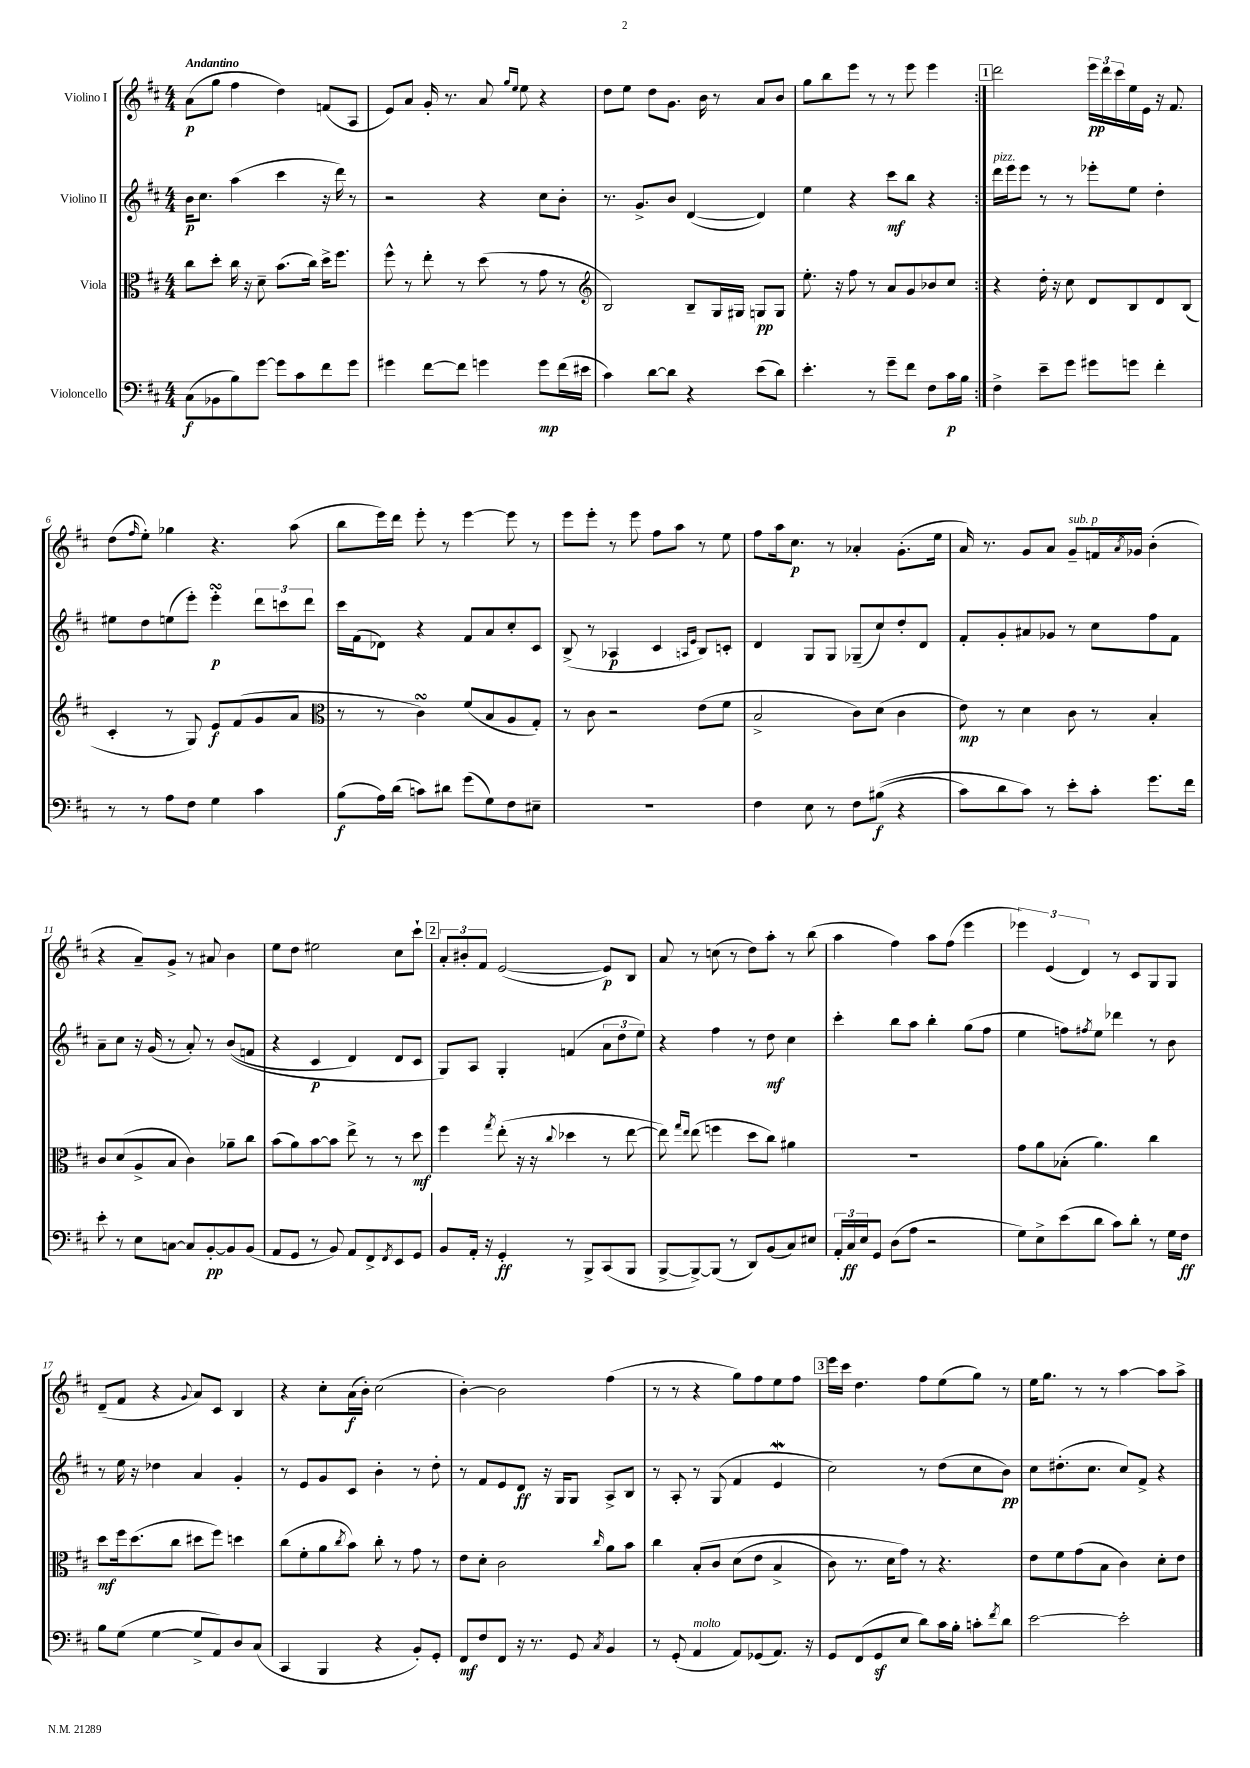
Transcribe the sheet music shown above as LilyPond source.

<<
\new StaffGroup <<
\new Staff = "s0" \with { instrumentName = "Violino I" } {
    \clef treble \key d \major \numericTimeSignature \time 4/4 \tempo "Andantino"
    \repeat volta 2 { a'8\p( g''8 fis''4 d''4) f'8( a8 |
    e'8) a'8 g'16-. r8. a'8 \grace { g''16 e''16 } e''8 r4 |
    d''8 e''8 d''8 g'8. b'16 r8 a'8 b'8 |
    g''8 b''8 e'''8 r8 r8 e'''8 e'''4 | }
    \mark \markup { \box "1" } d'''2 \tuplet 3/2 { e'''16\pp d'''16 cis'''16 } e''16 e'16 r16 fis'8. |
    d''8( \grace { fis''16 } e''8-.) ges''4 r4. a''8( |
    b''8 e'''16) d'''16 e'''8-. r8 e'''4~ e'''8 r8 |
    e'''8 e'''8-. r8 e'''8 fis''8 a''8 r8 e''8 |
    fis''8 a''16 cis''8.\p r8 aes'4-. g'8.-.( e''16 |
    a'16) r8. g'8 a'8 g'8--^\markup { \italic "sub. p" } f'16 \acciaccatura { a'8 } ges'16 b'4-.( |
    r4 a'8--) g'8-> r8 ais'8 b'4 |
    e''8 d''8 eis''2 cis''8 cis'''8-! |
    \mark \markup { \box "2" } \tuplet 3/2 { a'8-. bis'8-. fis'8 } e'2~( e'8\p) b8 |
    a'8 r8 c''8( r8 d''8) a''8-. r8 b''8( |
    a''4 fis''4) a''8 fis''8( e'''4 |
    \tuplet 3/2 { ees'''4) e'4( d'4) } r8 cis'8 g8 g8 |
    d'8--( fis'8 r4 \appoggiatura { g'8 } a'8) cis'8 b4 |
    r4 cis''8-. a'16\f( b'16-.) cis''2( |
    b'4~-.) b'2 fis''4( |
    r8 r8 r4 g''8) fis''8 e''8 fis''8 |
    \mark \markup { \box "3" } e'''16 cis'''16 d''4. fis''8 e''8( g''8) r8 |
    e''16 g''8. r8 r8 a''4~ a''8 a''8-> \bar "|." |
}
\new Staff = "s1" \with { instrumentName = "Violino II" } {
    \clef treble \key d \major \numericTimeSignature \time 4/4
    \repeat volta 2 { b'16\p cis''8. a''4( cis'''4 r16 d'''16) r8 |
    r2 r4 cis''8 b'8-. |
    r8. g'8.-> b'8 d'4~( d'4) |
    e''4 r4 cis'''8\mf b''8 r4 | }
    \mark \markup { \box "1" } d'''16^\markup { \italic "pizz." } e'''16 e'''8 r8 r8 ees'''8-. e''8 d''4-. |
    eis''8 d''8 e''8( e'''8-.) e'''4-.\turn\p \tuplet 3/2 { d'''8 c'''8 d'''8 } |
    cis'''16 fis'16( des'8) r4 fis'8 a'8 cis''8-. cis'8 |
    b8->( r8 aes4\p cis'4 \grace { a16 e'16 } b8) c'8-. |
    d'4 g8 g8 ges8--( cis''8) d''8-. d'8 |
    fis'8-. g'8-. ais'8 ges'8 r8 cis''8 fis''8 fis'8 |
    a'8-- cis''8 r16 g'16( r8 a'8-.) r8 b'8(\( f'8 |
    r4 cis'4\p d'4) d'8 cis'8 |
    \mark \markup { \box "2" } g8\) a8 g4-. f'4( \tuplet 3/2 { a'8 d''8 e''8) } |
    r4 fis''4 r8 d''8\mf cis''4 |
    cis'''4-. b''8 a''8 b''4-. g''8( fis''8 |
    e''4 f''8) \acciaccatura { fis''8 } e''8 des'''4 r8 b'8 |
    r8 e''16 r16 des''4 a'4 g'4-. |
    r8 e'8 g'8 cis'8 b'4-. r8 d''8-. |
    r8 fis'8 e'8 d'8\ff r16 g16 g8 a8-> b8 |
    r8 a8-. r8 g8( fis'4 e'4\mordent |
    \mark \markup { \box "3" } cis''2) r8 d''8( cis''8 b'8\pp) |
    cis''8 dis''8.-.( cis''8. cis''8) fis'8-> r4 \bar "|." |
}
\new Staff = "s2" \with { instrumentName = "Viola" } {
    \clef alto \key d \major \numericTimeSignature \time 4/4
    \repeat volta 2 { cis''8 d''8-. cis''16 r16 d'8-- b'8.( cis''16) d''16-> fis''8. |
    fis''8-^ r8 e''8-. r8 d''8( r8 g'8 r8 |
    \clef treble b2) b8-- g16 gis16 g8\pp g8 |
    e''8.-. r16 fis''8 r8 a'8 g'8 bes'8 cis''8 | }
    \mark \markup { \box "1" } r4 d''16-. r16 cis''8 d'8 b8 d'8 b8( |
    cis'4-. r8 g8) e'8\f fis'8( g'8 a'8 |
    \clef alto r8 r8 cis'4\turn) fis'8( b8 a8 g8-.) |
    r8 cis'8 r2 e'8( fis'8 |
    b2-> cis'8) d'8( cis'4 |
    e'8\mp) r8 d'4 cis'8 r8 b4-. |
    cis'8 d'8( a8-> b8 cis'4) aes'8-- cis''8 |
    b'8( a'8) b'8~ b'8 e''8-> r8 r8 d''8\mf |
    \mark \markup { \box "2" } fis''4 \acciaccatura { g''8 } e''8-.( r16 r16 \appoggiatura { cis''8 } des''4 r8 e''8~ |
    e''8) \grace { g''16 e''16 } e''8( f''4 d''8 cis''8) ais'4 |
    R1 |
    g'8 a'8 bes8-.( a'4.) cis''4 |
    d''8\mf fis''16 d''8.( cis''8 dis''8 fis''8) d''4 |
    cis''8( fis'8-. a'8 \acciaccatura { cis''8 } b'8) cis''8-. r8 g'8 r8 |
    e'8 d'8-. cis'2 \grace { cis''16 } a'8 b'8 |
    cis''4 b8-.\( cis'8 d'8( e'8 b4-> |
    \mark \markup { \box "3" } cis'8) r8. d'16 g'8\) r8 r4. |
    e'8 fis'8 g'8( b8 cis'4) d'8-. e'8 \bar "|." |
}
\new Staff = "s3" \with { instrumentName = "Violoncello" } {
    \clef bass \key d \major \numericTimeSignature \time 4/4
    \repeat volta 2 { cis8\f( bes,8 b8) g'8~ g'8 cis'8 fis'8 g'8 |
    gis'4 fis'8~ fis'8 g'4 g'8\mp fis'16( eis'16 |
    cis'4) d'8~ d'8 r4 e'8( d'8) |
    e'4.-. r8 g'8-- fis'8 fis8 cis'16\p b16 | }
    \mark \markup { \box "1" } fis4-> e'8-- g'8 gis'8 g'8 fis'4-. |
    r8 r8 a8 fis8 g4 cis'4 |
    b8\f( a16) d'16( c'8) dis'8 g'8( g8) fis8 eis8-- |
    R1 |
    fis4 e8 r8 fis8 bis8\f(\( r4 |
    cis'8) d'8 cis'8\) r8 e'8-. cis'8-. g'8. fis'16 |
    e'8-. r8 e8 c8~ c8 b,8~-.\pp b,8 b,8( |
    a,8 g,8 r8 b,8) a,8 fis,8-> \acciaccatura { fis,8 } e,8 g,8 |
    \mark \markup { \box "2" } b,8 a,16-. r16 g,4-.\ff r8 b,,8-> cis,8( b,,8 |
    b,,8~-> b,,8~->) b,,8( r8 d,8) b,8( cis8) eis8 |
    \tuplet 3/2 { a,16-. cis16\ff e16 } g,8 d8( a8 r2 |
    g8) e8-> e'8( d'8 cis'8) d'8-. r8 g16 fis16\ff |
    b8 g8( g4~ g8-> a,8) d8 cis8( |
    cis,4 b,,4 r4 b,8-.) g,8-. |
    fis,8\mf fis8 fis,8 r16 r8. g,8 \acciaccatura { cis8 } b,4 |
    r8 g,8-.( a,4^\markup { \italic "molto" } a,8) ges,8( a,8.) r16 |
    \mark \markup { \box "3" } g,8 fis,8( g,8\sf e8 d'8) cis'16 b16-. c'8-. \acciaccatura { fis'8 } d'8 |
    e'2~ e'2-. \bar "|." |
}
>>
>>
